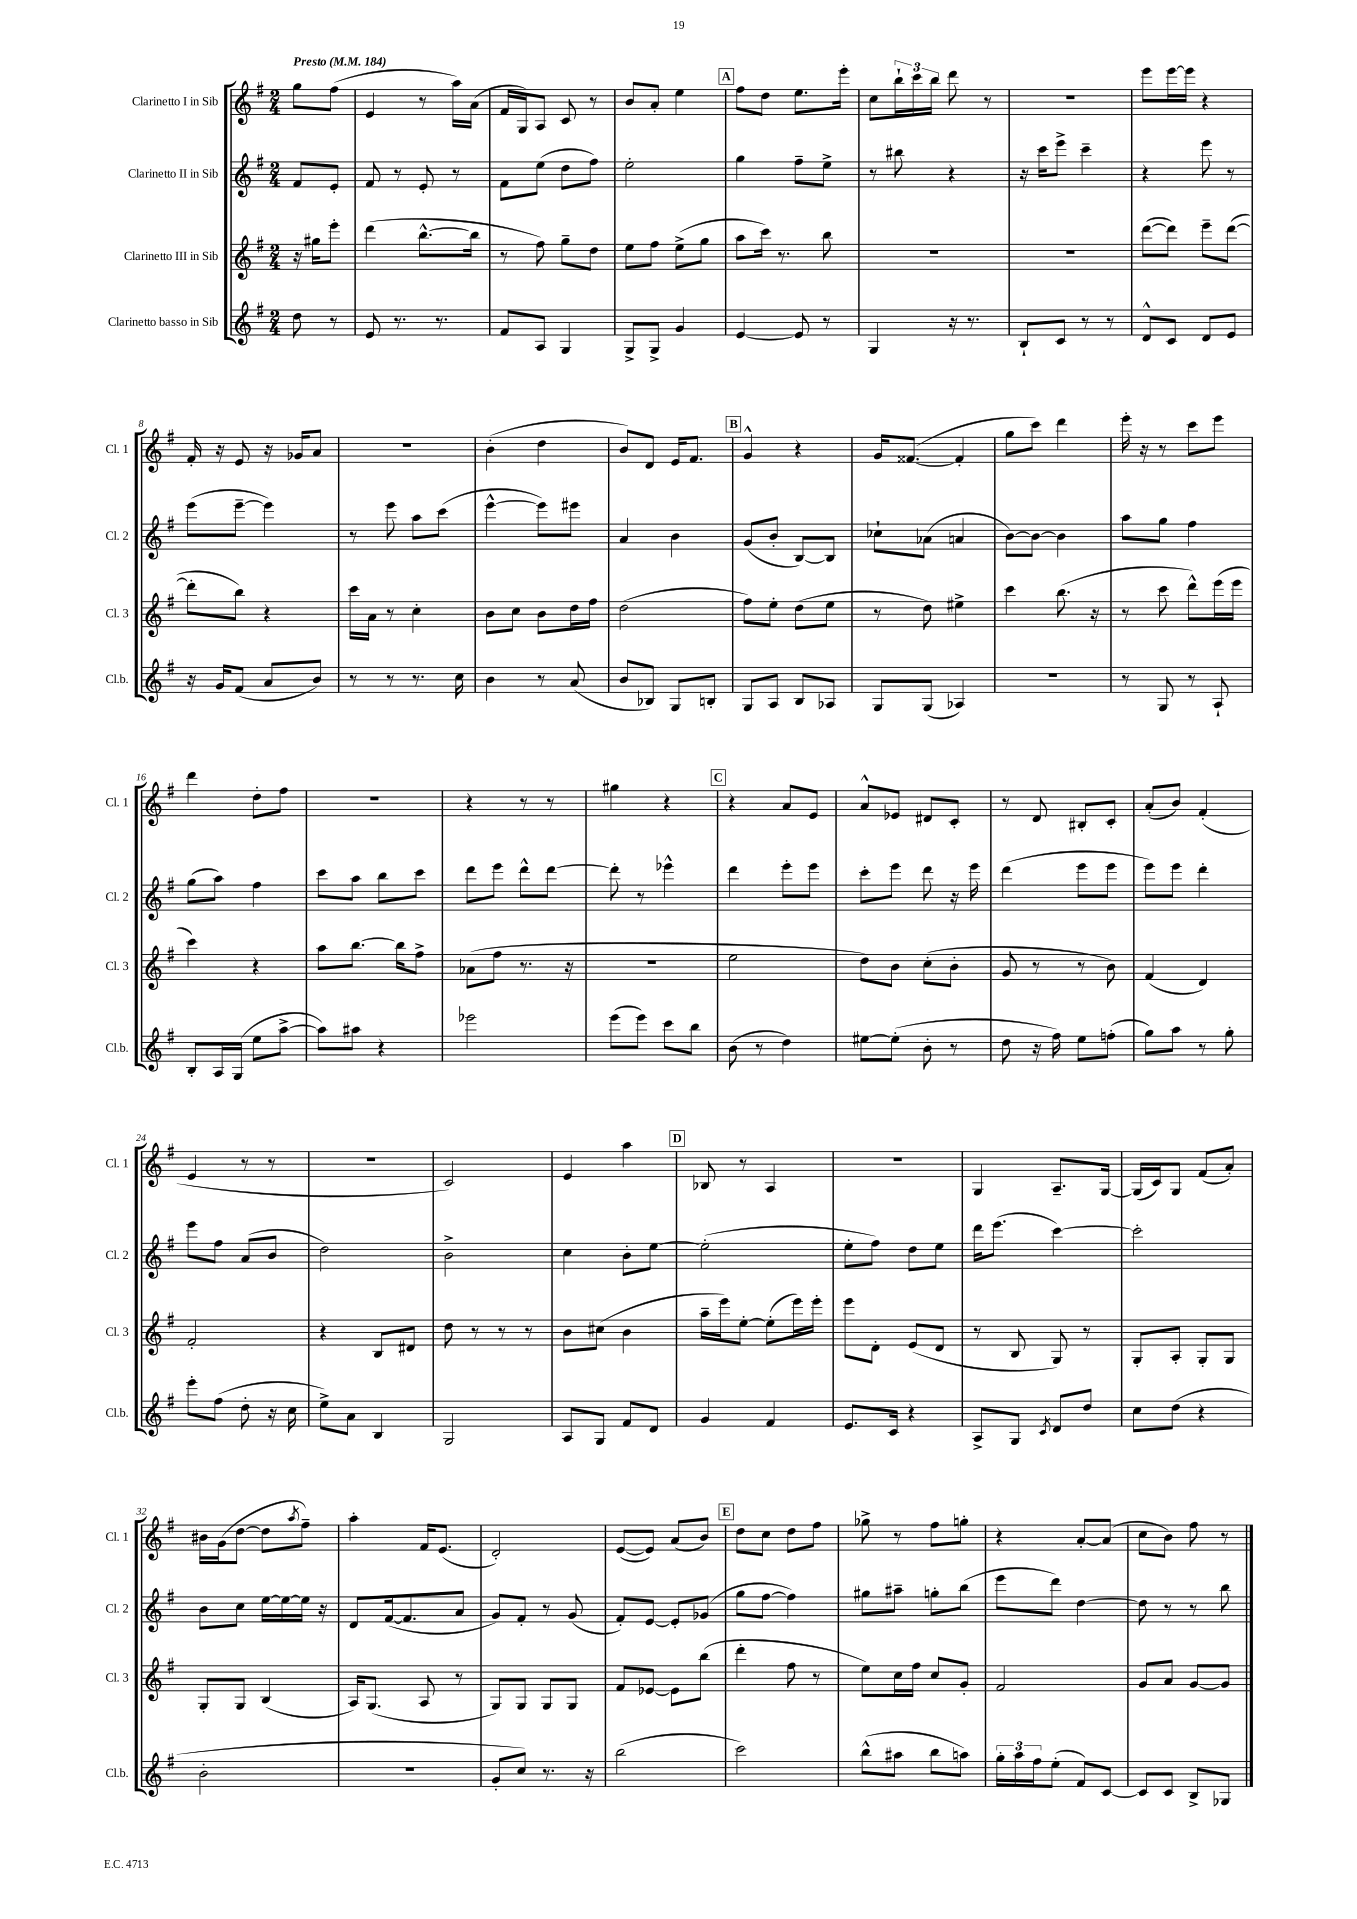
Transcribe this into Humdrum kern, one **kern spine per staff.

**kern	**kern	**kern	**kern
*part4	*part3	*part2	*part1
*staff4	*staff3	*staff2	*staff1
*I"Clarinetto basso in Sib	*I"Clarinetto III in Sib	*I"Clarinetto II in Sib	*I"Clarinetto I in Sib
*I'Cl.b.	*I'Cl. 3	*I'Cl. 2	*I'Cl. 1
*clefG2	*clefG2	*clefG2	*clefG2
*k[f#]	*k[f#]	*k[f#]	*k[f#]
*M2/4	*M2/4	*M2/4	*M2/4
*MM184	*MM184	*MM184	*MM184
=	=	=	=
!	!	!	!LO:TX:a:B:t=Presto
8dd\	16r	8f#/L	8gg\L
.	16gg#X\KL	.	.
8r	8eee'\J	8e'/J	(8ff#\J
=1	=1	=1	=1
8e/	(4ddd\	8f#/	4e/
8.r	.	8r	.
.	[8.bb^^\L	8e'/	8r
8.r	.	.	.
.	.	8r	16aa\LL)
.	16bb\Jk]	.	(16a\JJ
=2	=2	=2	=2
8f#/L	8r	8f#\L	16f#/LL
.	.	.	16G/J)
8A/J	8ff#\)	(8ee\J	8A/J
4G/	8gg~\L	8dd\L	8c/
.	8dd\J	8ff#\J)	8r
=3	=3	=3	=3
8G^/L	8ee\L	2ee'\	8b/L
8G^/J	8ff#\J	.	8a'/J
4g/	(8ee^\L	.	4ee\
.	8gg\J	.	.
!!LO:REH:place=s1:t=A
=4	=4	=4	=4
[4e/	8aa\L	4gg\	8ff#\L
.	16ccc\Jk)	.	8dd\J
.	8.r	.	.
8e/]	.	8ff#~\L	8.ee\L
8r	8bb\	8ee^\J	.
.	.	.	16eee'\Jk
=5	=5	=5	=5
4G/	2r	8r	8cc\L
.	.	8bb#X\	24bb`\L
.	.	.	24ccc\
.	.	.	24bb\JJ
16r	.	4r	8ddd\
8.r	.	.	.
.	.	.	8r
=6	=6	=6	=6
8B`/L	2r	16r	2r
.	.	16ccc\KL	.
8c/J	.	8eee^\J	.
8r	.	4ccc~\	.
8r	.	.	.
=7	=7	=7	=7
8d^^/L	([8ddd\L	4r	8eee\L
8c/J	8ddd\J])	.	[16eee\L
.	.	.	16eee\JJ]
8d/L	8eee~\L	8eee\	4r
8e/J	([8ddd\J	8r	.
!!LO:LB:g=z
=8	=8	=8	=8
16r	8ddd'\L]	(8eee\L	16f#'/
16g/KL	.	.	16r
(8f#/J	8bb\J)	[8eee~\J	8e/
8a/L	4r	4eee\])	16r
.	.	.	16g-X/KL
8b/J)	.	.	8a/J
=9	=9	=9	=9
8r	16ccc\LL	8r	2r
.	16a\JJ	.	.
8r	8r	8eee\	.
8.r	4cc'\	8aa\L	.
.	.	(8ccc\J	.
16cc\	.	.	.
=10	=10	=10	=10
4b\	8b\L	[4eee^^\	(4b'\
.	8cc\J	.	.
8r	8b\L	8eee\L])	4dd\
(8a/	16dd\L	8eee#X\J	.
.	16ff#\JJ	.	.
=11	=11	=11	=11
8b/L	(2dd\	4a/	8b/L)
8B-X/J)	.	.	8d/J
8G/L	.	4b\	16e/KL
.	.	.	8.f#/J
8Bn'/J	.	.	.
!!LO:REH:place=s1:t=B
=12	=12	=12	=12
8G/L	8ff#\L)	(8g/L	4g^^/
8A/J	8ee'\J	8b'/J	.
8B/L	(8dd\L	[8B/L)	4r
8A-X/J	8ee\J	8B/J]	.
=13	=13	=13	=13
8G/L	8r	8cc-X`\L	16g/KL
.	.	.	([8.f##X/J
(8G/J	8dd\)	(8a-X\J	.
4A-X/)	4ee#X^\	4an/	4f##'/]
=14	=14	=14	=14
2r	4ccc\	[8b\L)	8gg\L
.	.	8b\J_	8ccc\J)
.	(8.bb\	4b\]	4ddd\
.	16r	.	.
=15	=15	=15	=15
8r	8r	8aa\L	16eee'\
.	.	.	16r
8G/	8ccc\	8gg\J	8r
8r	8ddd^^\L)	4ff#\	8ccc\L
8A`/	(16eee\L	.	8eee\J
.	16eee\JJ	.	.
!!LO:LB:g=z
=16	=16	=16	=16
8B'/L	4ccc\)	(8gg\L	4ddd\
16A/L	.	8aa\J)	.
(16G/JJ	.	.	.
8ee\L	4r	4ff#\	8dd'\L
[8aa^\J	.	.	8ff#\J
=17	=17	=17	=17
8aa\L])	8aa\L	8ccc\L	2r
8aa#X\J	[8.bb\J	8aa\J	.
4r	.	8bb\L	.
.	16bb\KL]	.	.
.	8ff#^\J	8ccc\J	.
=18	=18	=18	=18
2eee-X\	(8a-X\L	8ddd\L	4r
.	8ff#\J	8eee\J	.
.	8.r	8ddd^^\L	8r
.	.	[8ddd\J	8r
.	16r	.	.
=19	=19	=19	=19
(8eee\L	2r	8ddd'\]	4gg#X\
8eee\J)	.	8r	.
8ccc\L	.	4eee-X^^\	4r
8bb\J	.	.	.
!!LO:REH:place=s1:t=C
=20	=20	=20	=20
(8b\	2ee\	4ddd\	4r
8r	.	.	.
4dd\)	.	8eee'\L	8a/L
.	.	8eee\J	8e/J
=21	=21	=21	=21
[8ee#X\L	8dd\L)	8ccc'\L	8a^^/L
(8ee#'\J]	8b\J	8eee\J	8e-X/J
8b'\	(8cc'\L	8ddd\	8d#X/L
8r	8b'\J	16r	8c'/J
.	.	16eee\	.
=22	=22	=22	=22
8dd\	8g/	(4ddd\	8r
16r	8r	.	8d/
16ff#\)	.	.	.
8ee\L	8r	8eee\L	8B#X'/L
(8ffn'\J	8b\)	8eee\J	8c'/J
=23	=23	=23	=23
8gg\L)	(4f#/	8eee\L)	(8a'/L
8aa\J	.	8eee\J	8b/J)
8r	4d/)	4ddd'\	(4f#'/
8gg'\	.	.	.
!!LO:LB:g=z
=24	=24	=24	=24
8eee'\L	2f#'/	8eee\L	4e/
(8ff#\J	.	8ff#\J	.
8dd'\	.	(8a/L	8r
16r	.	8b/J	8r
16cc\	.	.	.
=25	=25	=25	=25
8ee^\L)	4r	2dd\)	2r
8a\J	.	.	.
4B/	8B/L	.	.
.	8d#X/J	.	.
=26	=26	=26	=26
2G/	8dd\	2b^\	2c/)
.	8r	.	.
.	8r	.	.
.	8r	.	.
=27	=27	=27	=27
8A/L	8b\L	4cc\	4e/
8G/J	(8cc#X\J	.	.
8f#/L	4b\	8b'\L	4aa\
8d/J	.	[8ee\J	.
!!LO:REH:place=s1:t=D
=28	=28	=28	=28
4g/	16aa~\LL	(2ee'\]	8B-X/
.	16eee\J)	.	.
.	[8ee'\J	.	8r
4f#/	(8ee'\L]	.	4A/
.	16eee\L)	.	.
.	16eee'\JJ	.	.
=29	=29	=29	=29
8.e/L	8eee\L	8ee'\L	2r
.	8d'\J	8ff#\J)	.
16c/Jk	.	.	.
4r	(8e/L	8dd\L	.
.	8d/J	8ee\J	.
=30	=30	=30	=30
8A^/L	8r	16ddd\KL	4G/
.	.	(8.eee\J	.
8G/J	8B/	.	.
8qc/	.	.	.
8d/L	8G/)	[4ccc\)	8.A~/L
8dd/J	8r	.	.
.	.	.	[16G/Jk
=31	=31	=31	=31
8cc\L	8G'/L	2ccc'\]	(16G/LL]
.	.	.	16c/J)
(8dd\J	8A'/J	.	8G/J
4r	8G'/L	.	(8f#/L
.	8G/J	.	8a'/J)
!!LO:LB:g=z
=32	=32	=32	=32
2b'\	8G'/L	8b\L	16b#X\LL
.	.	.	(16g\J
.	8G/J	8cc\J	[8dd\J
.	(4B/	[16ee\LL	8dd\L]
.	.	16ee\_	.
.	.	.	8qaa/
.	.	16ee\JJ]	8ff#~\J)
.	.	16r	.
=33	=33	=33	=33
2r	16A/KL)	8d/L	4aa'\
.	(8.G/J	.	.
.	.	([16f#/k	.
.	.	8.f#/]	.
.	8A/	.	16f#/KL
.	.	.	(8.e/J
.	8r	8a/J	.
=34	=34	=34	=34
8g'/L	8G/L)	8g/L)	2d'/)
8cc/J)	8G/J	8f#'/J	.
8.r	8G/L	8r	.
.	8G/J	(8g/	.
16r	.	.	.
=35	=35	=35	=35
(2bb\	8f#/L	8f#'/L)	([8e/L
.	[8e-X/J	[8e/J	8e/J])
.	8e-\L]	8e'/L]	(8a/L
.	(8bb\J	(8g-X/J	8b/J)
!!LO:REH:place=s1:t=E
=36	=36	=36	=36
2ccc\)	4ddd'\	8gg\L	8dd\L
.	.	[8ff#\J	8cc\J
.	8ff#\	4ff#\])	8dd\L
.	8r	.	8ff#\J
=37	=37	=37	=37
(8bb^^\L	8ee\L)	8gg#X\L	8gg-X^\
8aa#X\J	16cc\L	8aa#X~\J	8r
.	16ff#\JJ	.	.
8bb\L	8cc/L	8ggn'\L	8ff#\L
8aan\J)	8g'/J	(8bb\J	8ggn'\J
=38	=38	=38	=38
24gg'\LL	2f#/	8eee\L	4r
24aa\	.	.	.
24ff#\J	.	.	.
(8ee'\J	.	8ddd\J)	.
8f#/L)	.	[4dd\	[8a'/L
[8c/J	.	.	(8a/J]
=39	=39	=39	=39
8c/L]	8g/L	8dd\]	8cc\L
8c/J	8a/J	8r	8b\J)
8B^/L	[8g/L	8r	8ff#\
8G-X/J	8g/J]	8bb\	8r
==	==	==	==
*-	*-	*-	*-
